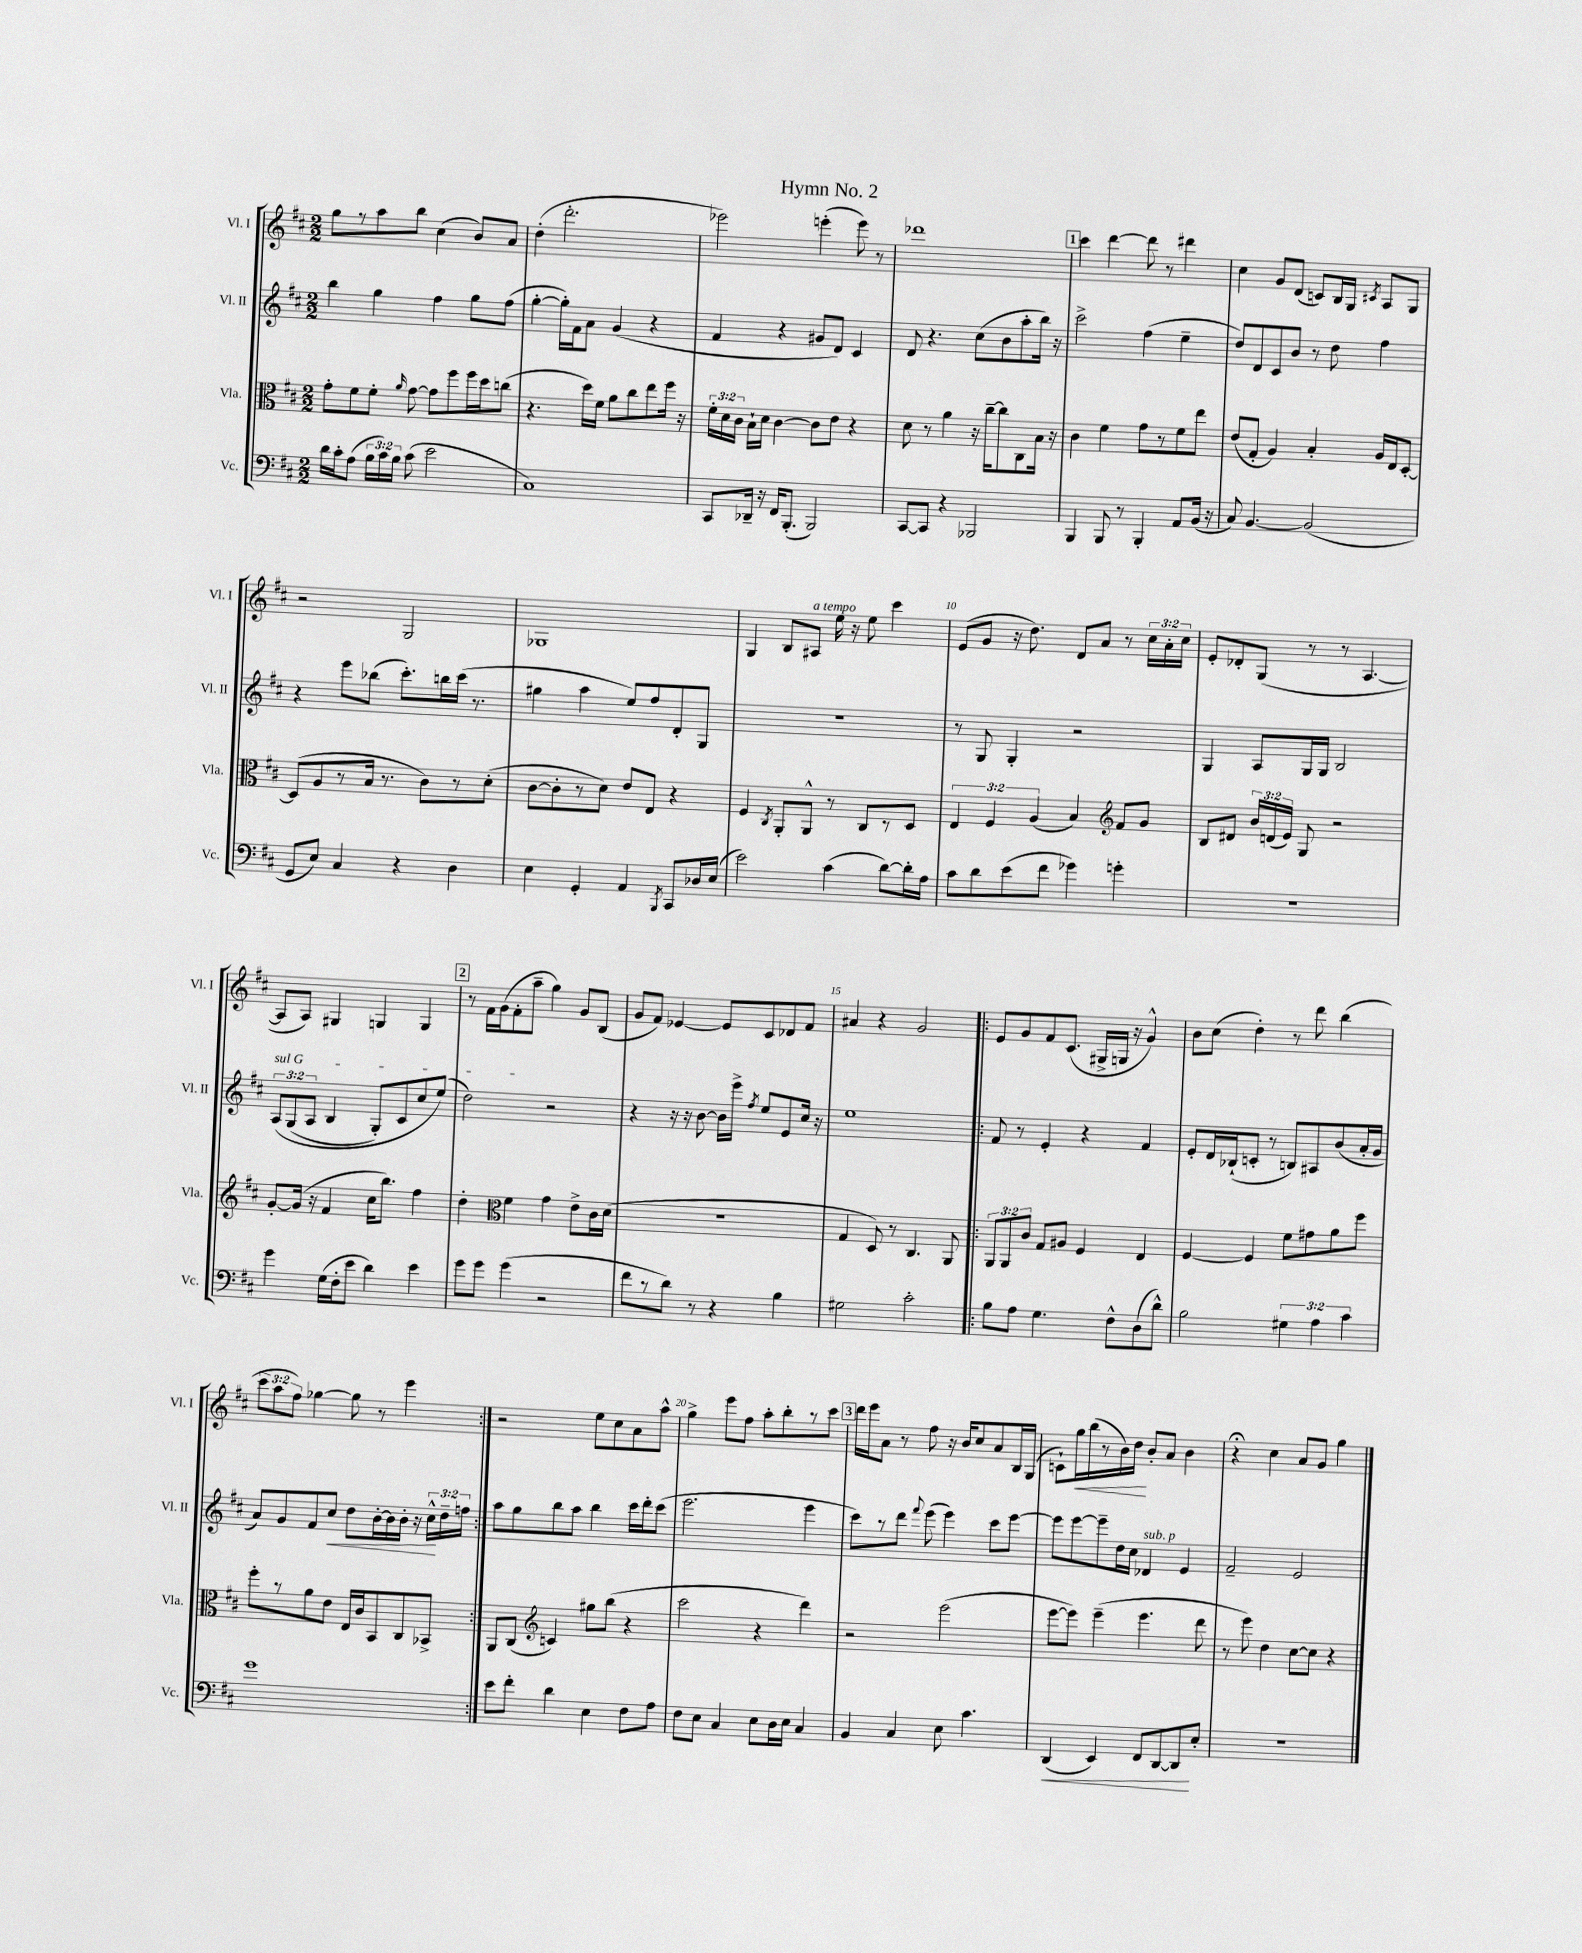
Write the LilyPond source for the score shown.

\header { title = "Hymn No. 2" }
<<
\new StaffGroup <<
\new Staff = "s0" \with { instrumentName = "Vl. I" shortInstrumentName = "Vl. I" } {
    \clef treble \key d \major \numericTimeSignature \time 2/2 \override Staff.TupletNumber.text = #tuplet-number::calc-fraction-text
    \autoBeamOff g''8[ r8 a''8 b''8] cis''4( b'8[) a'8] |
    d''4-.( d'''2.-. |
    ees'''2) e'''4-.( e'''8) r8 |
    des'''1 |
    \mark \markup { \box "1" } cis'''4 d'''4~ d'''8 r8 dis'''4 |
    cis''4 g'8[ d'8]( c'8[) b16 g16] \acciaccatura { cis'8 } a8[ g8] |
    r2 g2 |
    ges1 |
    g4 b8[ ais8]^\markup { \italic "a tempo" } e''16 r16 e''8 cis'''4 |
    e'8[( g'8] r16 d''8.) d'8[ a'8] r8 \tuplet 3/2 { cis''16[ a'16-. cis''16] } |
    e'8[-. des'8-. g8]( r8 r8 a4.~ |
    a8[ a8]) gis4 g4 g4 |
    \mark \markup { \box "2" } r8 fis'16[ g'16( fis'8-. a''8]-- g''4) g'8[ b8]( |
    g'8[ fis'8]) ees'4~ ees'8[ cis'8 des'8 fis'8] |
    ais'4 r4 g'2 |
    \repeat volta 2 { e'8[ g'8 fis'8 cis'8.]( gis16[-> g16] r16 g'4-^) |
    b'8[ cis''8]( d''4-.) r8 d'''8 b''4( |
    \tuplet 3/2 { cis'''8[ a''8 fis''8]) } ges''4~ ges''8 r8 e'''4 | }
    r2 e''8[ cis''8 a'8 a''8]-^ |
    g''4-> e'''8[ fis''8] a''8[-. b''8-. r8 cis'''8] |
    \mark \markup { \box "3" } d'''16[ e'''16 a'8] r8 fis''8 r16 b'16[ cis''8 a'8 b16 g16]( |
    c'8[-!) g''16\< b''16( r8 b'16) d''16]\! b'8[-. a'8] b'4 |
    r4\fermata cis''4 a'8[ g'8] g''4 \bar "|." |
}
\new Staff = "s1" \with { instrumentName = "Vl. II" shortInstrumentName = "Vl. II" } {
    \clef treble \key d \major \numericTimeSignature \time 2/2 \override Staff.TupletNumber.text = #tuplet-number::calc-fraction-text
    \autoBeamOff b''4 g''4 fis''4 g''8[ fis''8]( |
    g''4~-. g''16[-.) fis'16 a'8] g'4( r4 |
    fis'4 r4 gis'8[ d'8]) cis'4 |
    d'8 r4. cis''8[( b'8 a''8-. b''16]) r16 |
    \mark \markup { \box "1" } cis'''2-> fis''4( e''4-- |
    d''8[) d'8 cis'8 b'8] r8 d''8 fis''4 |
    r4 e'''8[ bes''8]( cis'''8.[-.) b''16 cis'''16]( r8. |
    gis''4 a''4 e''8[) fis''8 d'8-. g8] |
    R1 |
    r8 g8 g4-. r2 |
    g4 a8[ g16 g16] b2 |
    \tuplet 3/2 { \once \override TextSpanner.bound-details.left.text = \markup { \italic "sul G" } a8[\startTextSpan\( g8( a8] } b4 g8[-.) cis'8 cis''8 e''8](\) |
    \mark \markup { \box "2" } d''2\stopTextSpan) r2 |
    r4 r16 r16 b'8~ b'16[ e'''16]-> \acciaccatura { fis''8 } e''8[ e'8 cis''16] r16 |
    e''1 |
    \repeat volta 2 { fis'8 r8 e'4-. r4 fis'4 |
    e'8[-. d'16 bes16-!( c'8]-. r8 b8[) ais8 b'8( a'16-. g'16] |
    a'8[) g'8 fis'8 cis''8]\< d''8[ b'16~-. b'16 b'16]-. r16 \tuplet 3/2 { cis''16[-^\! d''16-- f''16] } | }
    a''8[ g''8 b''8 a''8] b''4 cis'''16[ d'''16-. cis'''8]( |
    e'''2. e'''4 |
    \mark \markup { \box "3" } cis'''8[) r8 d'''8] \appoggiatura { fis'''8 } e'''8( e'''4) cis'''8[ e'''8]~ |
    e'''8[ e'''8~ e'''8-- d''16 cis''16] des'4^\markup { \italic "sub. p" } e'4 |
    fis'2-- e'2 \bar "|." |
}
\new Staff = "s2" \with { instrumentName = "Vla." shortInstrumentName = "Vla." } {
    \clef alto \key d \major \numericTimeSignature \time 2/2 \override Staff.TupletNumber.text = #tuplet-number::calc-fraction-text
    \autoBeamOff g'8[-. fis'8 fis'8]-. \grace { a'16 } g'8~ g'8[ fis''8 fis''16 d''16 c''8]( |
    r4. d''16[) fis'16] a'8[ cis''8 e''8 fis''16] r16 |
    \tuplet 3/2 { fis'16[-. d'16 cis'16] } b16[-! d'16] cis'4~ cis'8[ e'8] r4 |
    d'8 r8 a'4 r16 cis''16[~-- cis''8 cis8 b16] r16 |
    \mark \markup { \box "1" } cis'4 fis'4 g'8[ r8 fis'8 e''8] |
    e'8[( g8]-. a4) b4-. a16[ e16 d8]~-. |
    d8[( a8 r8 b16] r8. cis'8[) r8 d'8]-.( |
    cis'8[~ cis'8-. r8 d'8]) e'8[ e8] r4 |
    fis4 \acciaccatura { cis8 } a,8[-. a,8]-^ r8 cis8[ r8 d8] |
    \tuplet 3/2 { e4 fis4 a4( } b4) \clef treble fis'8[ g'8] |
    b8[ dis'8] \tuplet 3/2 { b'16[ d'16( e'16]) } g8 r2 |
    g'8[~-. g'16]( r16 fis'4 cis''16[ b''8.]) fis''4 |
    \mark \markup { \box "2" } d''4-. \clef alto fis'4 g'4 e'8[-> cis'16 d'16]( |
    R1 |
    g4 d8) r8 cis4. a,8 |
    \repeat volta 2 { \tuplet 3/2 { a,8[ a,8 cis'8] } g8[ ais8] fis4 e4 |
    fis4~ fis4 fis'8[ gis'8 a'8 fis''8] |
    fis''8[-. r8 a'8 e'8] e16[ cis'16 b,8 cis8 bes,8]-> | }
    a,8[ cis8]( \clef treble c'4) gis''8[ b''8]( r4 |
    cis'''2 r4 d'''4) |
    \mark \markup { \box "3" } r2 e'''2( |
    e'''8[~ e'''8]) e'''4--( e'''4. d'''8 |
    r8 e'''8) d''4 cis''8[~ cis''8] r4 \bar "|." |
}
\new Staff = "s3" \with { instrumentName = "Vc." shortInstrumentName = "Vc." } {
    \clef bass \key d \major \numericTimeSignature \time 2/2 \override Staff.TupletNumber.text = #tuplet-number::calc-fraction-text
    \autoBeamOff d'16[ cis'16-. a8]( \tuplet 3/2 { b16[ cis'16) b16] } cis'8( e'2 |
    cis1) |
    cis,8[ des,16]-- r16 fis,16[ b,,8.]-.( b,,2) |
    cis,8[~ cis,8] r4 bes,,2 |
    \mark \markup { \box "1" } b,,4 b,,8 r8 b,,4-. a,8[ b,16]( r16 |
    cis8) b,4.~ b,2( |
    g,8[ e8]) cis4 r4 d4 |
    e4 g,4-. a,4 \acciaccatura { b,,8 } cis,8[ des16 e16]( |
    e'2) cis'4( d'8[~) d'16-. a16] |
    cis'8[ d'8 e'8( fis'8] ges'4) g'4-. |
    R1 |
    g'4 g16[( fis16-. e'8] d'4) e'4 |
    \mark \markup { \box "2" } g'8[ g'8] g'4( r2 |
    fis'8[ r8 d'8]) r8 r4 b4 |
    gis2 cis'2-. |
    \repeat volta 2 { b8[ a8] g4. fis8[-^ d8( d'8]-^) |
    b2 \tuplet 3/2 { gis4 a4 cis'4 } |
    g'1 | }
    e'8[ fis'8]-. d'4 e4 fis8[ a8] |
    fis8[ e8] cis4 e8[ d16 e16] cis4 |
    \mark \markup { \box "3" } b,4 cis4 e8 cis'4. |
    d,4\<( e,4) fis,8[ d,8~ d,8\! e8]-. |
    r1 \bar "|." |
}
>>
>>
\layout { \context { \Score \override BarNumber.break-visibility = ##(#f #t #t) barNumberVisibility = #(every-nth-bar-number-visible 5) } }
